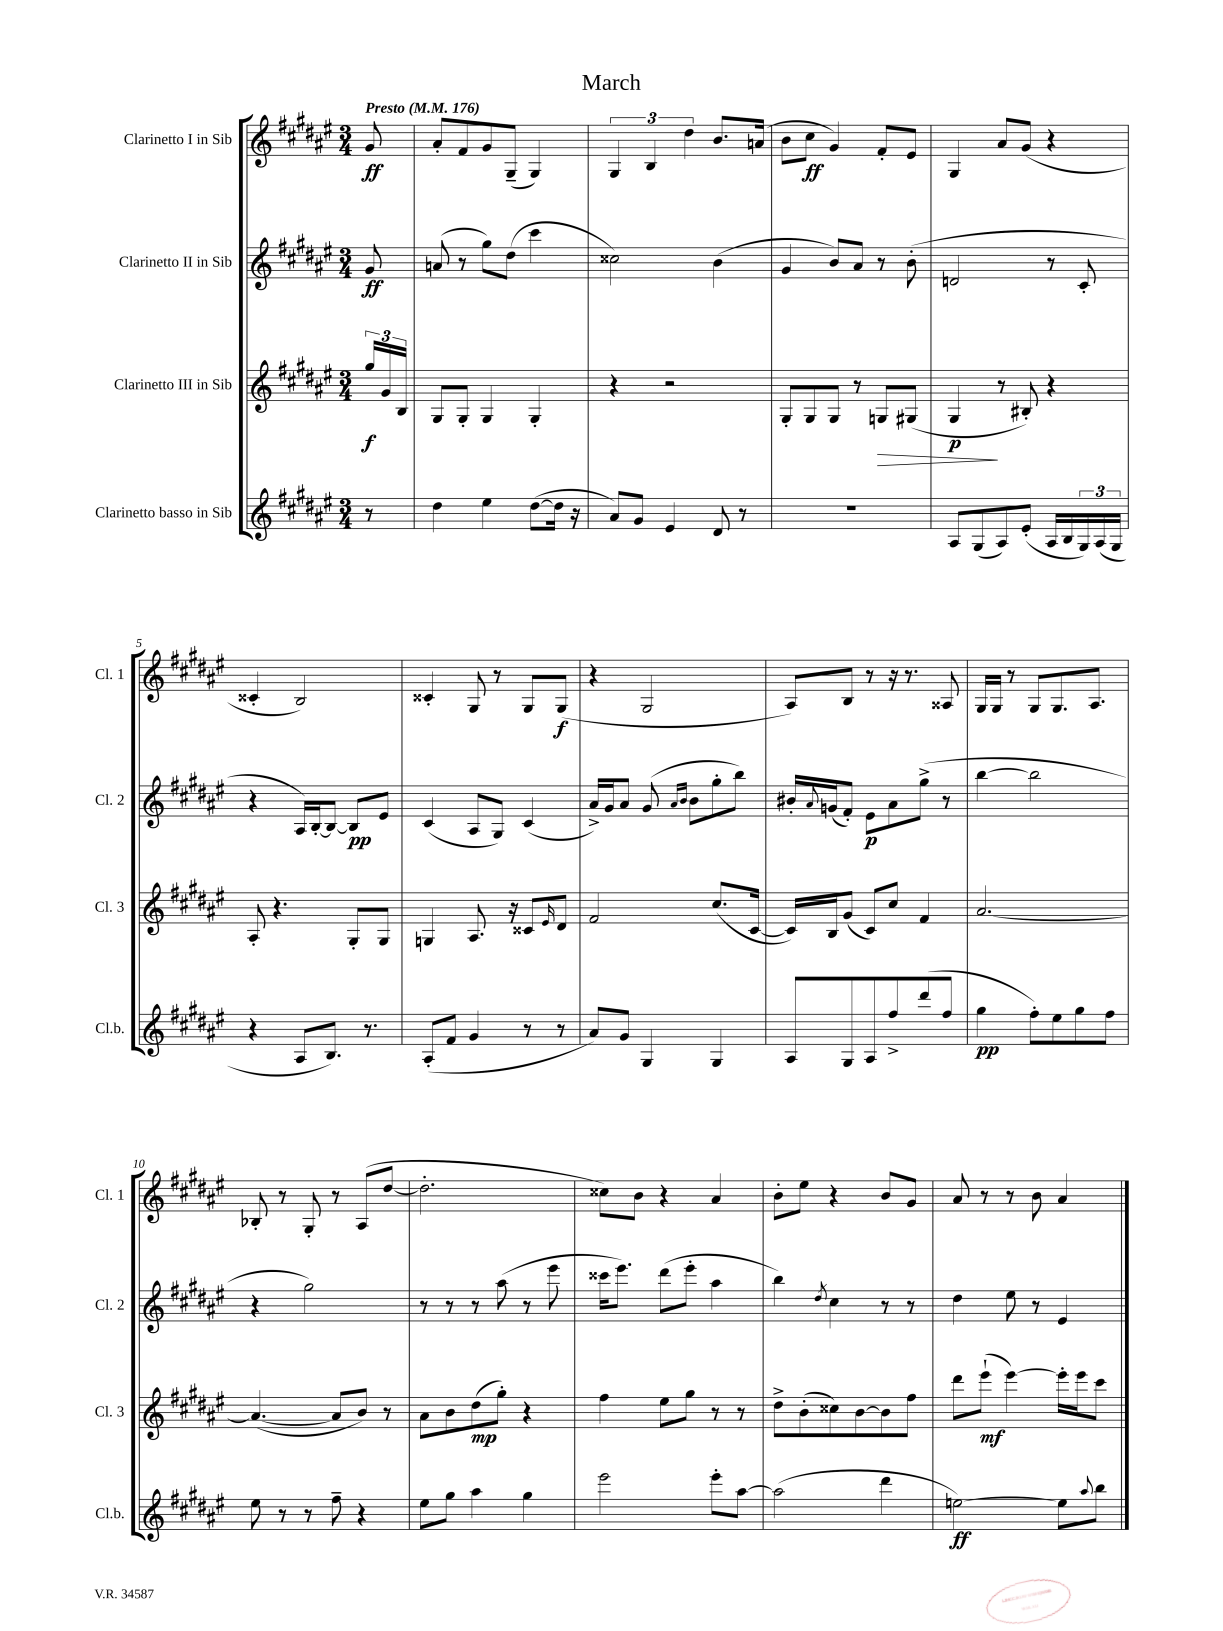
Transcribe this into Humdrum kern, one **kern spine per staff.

**kern	**kern	**kern	**kern
*staff4	*staff3	*staff2	*staff1
*clefG2	*clefG2	*clefG2	*clefG2
*k[f#c#g#d#a#e#]	*k[f#c#g#d#a#e#]	*k[f#c#g#d#a#e#]	*k[f#c#g#d#a#e#]
*M3/4	*M3/4	*M3/4	*M3/4
*MM176	*MM176	*MM176	*MM176
8r	24gg#/LL	8g#/	8g#/
.	24g#/	.	.
.	24B/JJ	.	.
=	=	=	=
4dd#\	8G#/L	(8a/	8a#'/L
.	8G#'/J	8r	8f#/
4ee#\	4G#/	8gg#\L)	8g#/
.	.	(8dd#\J	(8G#~/J
([8dd#\L	4G#'/	4ccc#\	4G#/)
16dd#\]Jk	.	.	.
16r	.	.	.
=	=	=	=
8a#/L)	4r	2cc##\)	6G#/
8g#/J	.	.	.
.	.	.	6B/
4e#/	2r	.	.
.	.	.	6dd#\
8d#/	.	(4b\	8.b/L
8r	.	.	.
.	.	.	(16a/Jk
=	=	=	=
2.r	8G#'/L	4g#/	8b\L
.	8G#/	.	8cc#\J
.	8G#/J	8b/L)	4g#/)
.	8r	8a#/J	.
.	8G/L	8r	8f#'/L
.	(8G#/J	(8b'\	8e#/J
=	=	=	=
8A#/L	4G#/	2d/	4G#/
(8G#/	.	.	.
8A#/)	8r	.	8a#/L
(8e#'/J	8B#'/)	.	(8g#/J
16A#/LL	4r	8r	4r
16B/	.	.	.
24G#/)	.	8c#'/	.
(24A#/	.	.	.
24G#/JJ	.	.	.
=	=	=	=
4r	8A#'/	4r	4c##'/
.	4.r	.	.
8A#/L	.	16A#/LL)	2B/)
.	.	[16B'/J	.
8.B/J)	.	8B/_J	.
.	8G#'/L	8B/]L	.
8.r	.	.	.
.	8G#/J	8e#/J	.
=	=	=	=
(8A#'/L	4G/	(4c#/	4c##'/
8f#/J	.	.	.
4g#/	8.A#/	8A#/L	8G#/
.	.	8G#/J)	8r
.	16r	.	.
8r	8c##/L	(4c#/	8G#/L
.	16qqe#/	.	.
8r	8d#/J	.	(8G#/J
=	=	=	=
8a#/L)	2f#/	16a#^/LL)	4r
.	.	16g#/J	.
8g#/J	.	8a#/J	.
4G#/	.	(8g#/	2G#/
.	.	16qqa#/LL	.
.	.	16qqb/JJ	.
.	.	8b\L	.
4G#/	(8.cc#/L	8gg#'\	.
.	.	8bb\J)	.
.	[16c#/Jk	.	.
=	=	=	=
8A#/L	16c#/]LL)	16b#'/LL	8A#/L)
.	.	8qqa#/	.
.	16B/J	(16g/J	.
8G#/	(8g#/J	8f#'/J)	8B/J
8A#/	8c#/L)	8e#\L	8r
8ff#^/	8cc#/J	8a#\	16r
.	.	.	8.r
(8ddd#/	4f#/	(8gg#^\J	.
8ff#/J	.	8r	8A##/
=	=	=	=
4gg#\	[2.a#/	[4bb\	16G#/LL
.	.	.	16G#/JJ
.	.	.	8r
8ff#'\L)	.	2bb\]	8G#/L
8ee#\	.	.	8.G#/
8gg#\	.	.	.
.	.	.	8.A#/J
8ff#\J	.	.	.
=	=	=	=
8ee#\	(4.a#/_	4r	8B-'/
8r	.	.	8r
8r	.	2gg#\)	8G#'/
8ff#~\	8a#/]L	.	8r
4r	8b/J)	.	(8A#/L
.	8r	.	[8dd#/J
=	=	=	=
8ee#\L	8a#\L	8r	2.dd#'\]
8gg#\J	8b\	8r	.
4aa#\	(8dd#\	8r	.
.	8gg#'\J)	(8aa#\	.
4gg#\	4r	8r	.
.	.	8eee#\	.
=	=	=	=
2eee#\	4ff#\	16ccc##\LK	8cc##\L)
.	.	8.eee#\J)	.
.	.	.	8b\J
.	8ee#\L	(8ddd#\L	4r
.	8gg#\J	8eee#'\J	.
8eee#'\L	8r	4aa#\	4a#/
[8aa#\J	8r	.	.
=	=	=	=
(2aa#\]	8dd#^\L	4bb\)	8b'\L
.	(8b'\	.	8ee#\J
.	.	8qdd#/	.
.	8cc##\)	4cc#\	4r
.	[8b\	.	.
4ddd#\	8b\]	8r	8b/L
.	8ff#\J	8r	8g#/J
=	=	=	=
[2ee\)	8ddd#\L	4dd#\	8a#/
.	(8eee#`\J	.	8r
.	[4eee#\)	8ee#\	8r
.	.	8r	8b\
8ee\]L	16eee#'\]LL	4e#/	4a#/
.	16eee#\J	.	.
8qqaa#/	.	.	.
8bb\J	8ccc#\J	.	.
==	==	==	==
*-	*-	*-	*-
